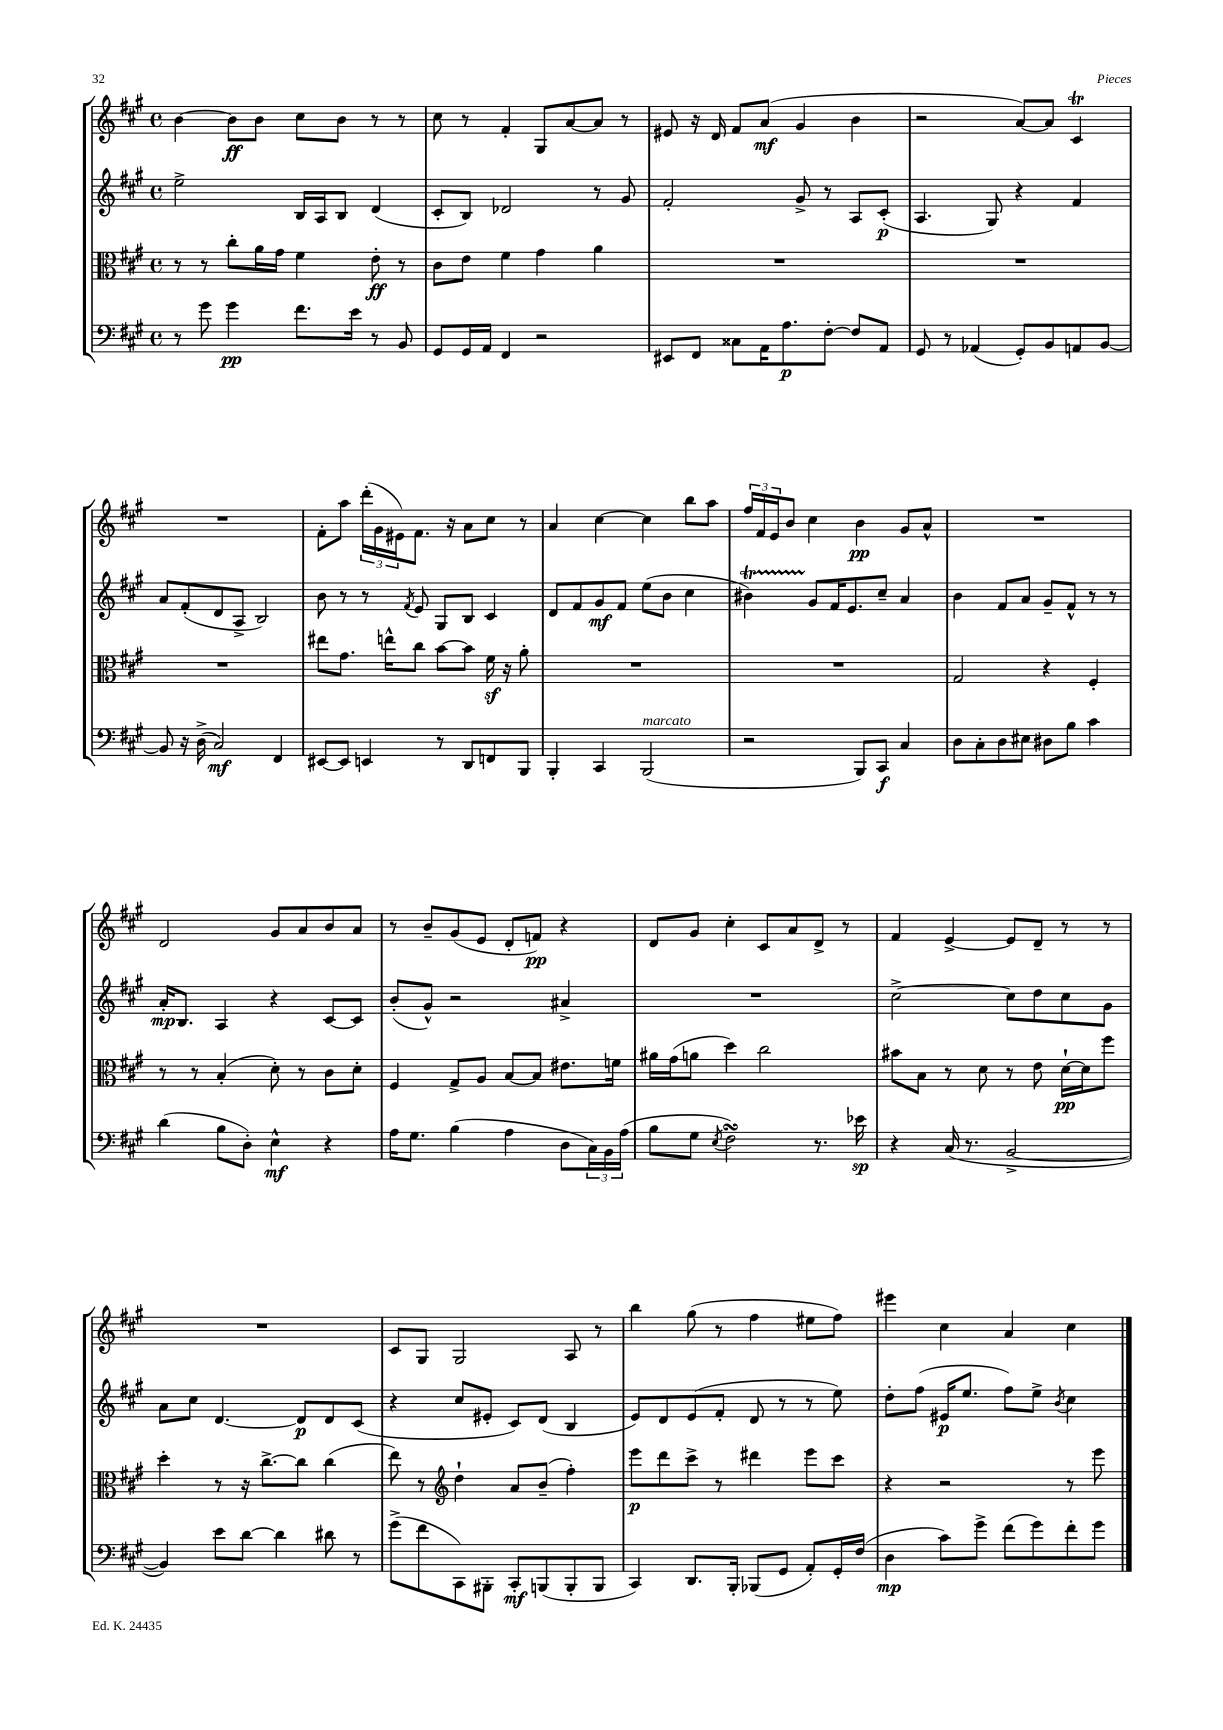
<<
\new StaffGroup <<
\new Staff = "s0" {
    \clef treble \key a \major \defaultTimeSignature \time 4/4
    b'4~ b'8\ff b'8 cis''8 b'8 r8 r8 |
    cis''8 r8 fis'4-. gis8 a'8~ a'8 r8 |
    eis'8 r16 d'16 fis'8 a'8\mf( gis'4 b'4 |
    r2 a'8~) a'8 cis'4\trill |
    R1 |
    fis'8-. a''8 \tuplet 3/2 { d'''16-.( gis'16 eis'16) } fis'8. r16 a'8 cis''8 r8 |
    a'4 cis''4~ cis''4 b''8 a''8 |
    \tuplet 3/2 { fis''16 fis'16 e'16 } b'8 cis''4 b'4\pp gis'8 a'8-^ |
    R1 |
    d'2 gis'8 a'8 b'8 a'8 |
    r8 b'8-- gis'8( e'8 d'8-. f'8\pp) r4 |
    d'8 gis'8 cis''4-. cis'8 a'8 d'8-> r8 |
    fis'4 e'4~-> e'8 d'8-- r8 r8 |
    R1 |
    cis'8 gis8 gis2 a8 r8 |
    b''4 gis''8( r8 fis''4 eis''8 fis''8) |
    eis'''4 cis''4 a'4 cis''4 \bar "|." |
}
\new Staff = "s1" {
    \clef treble \key a \major \defaultTimeSignature \time 4/4
    e''2-> b16 a16 b8 d'4( |
    cis'8-. b8) des'2 r8 gis'8 |
    fis'2-. gis'8-> r8 a8 cis'8-.\p( |
    a4. gis8) r4 fis'4 |
    a'8 fis'8-.( d'8 a8-> b2) |
    b'8 r8 r8 \acciaccatura { fis'8 } e'8 gis8 b8 cis'4 |
    d'8 fis'8 gis'8\mf fis'8 e''8( b'8 cis''4 |
    bis'4\startTrillSpan) gis'8\stopTrillSpan fis'16 e'8. cis''8-- a'4 |
    b'4 fis'8 a'8 gis'8-- fis'8-^ r8 r8 |
    a'16-.\mp b8. a4 r4 cis'8~ cis'8 |
    b'8-.( gis'8-^) r2 ais'4-> |
    R1 |
    cis''2~-> cis''8 d''8 cis''8 gis'8 |
    a'8 cis''8 d'4.~ d'8\p d'8 cis'8( |
    r4 cis''8 eis'8-. cis'8) d'8( b4 |
    e'8) d'8 e'8( fis'8-. d'8 r8 r8 e''8) |
    d''8-. fis''8( eis'16\p e''8. fis''8) e''8-> \acciaccatura { b'8 } cis''4 \bar "|." |
}
\new Staff = "s2" {
    \clef alto \key a \major \defaultTimeSignature \time 4/4
    r8 r8 cis''8-. a'16 gis'16 fis'4 e'8-.\ff r8 |
    cis'8 e'8 fis'4 gis'4 a'4 |
    R1 |
    R1 |
    R1 |
    eis''8 gis'8. e''16-^ cis''8 b'8~ b'8 fis'16\sf r16 a'8-. |
    R1 |
    R1 |
    gis2 r4 fis4-. |
    r8 r8 b4-.( d'8-.) r8 cis'8 d'8-. |
    fis4 gis8-> a8 b8~ b8 eis'8. f'16 |
    ais'16 gis'16( a'8 d''4) cis''2 |
    bis'8 b8 r8 d'8 r8 e'8 d'16~-!\pp d'16 fis''8 |
    d''4-. r8 r16 cis''8.~-> cis''8 cis''4( |
    e''8) r8 \clef treble d''4-! a'8 b'8--( fis''4-.) |
    e'''8\p d'''8 cis'''8-> r8 dis'''4 e'''8 cis'''8 |
    r4 r2 r8 e'''8 \bar "|." |
}
\new Staff = "s3" {
    \clef bass \key a \major \defaultTimeSignature \time 4/4
    r8 gis'8 gis'4\pp fis'8. e'16 r8 b,8 |
    gis,8 gis,16 a,16 fis,4 r2 |
    eis,8 fis,8 cisis8 a,16 a8.\p fis8~-. fis8 a,8 |
    gis,8 r8 aes,4( gis,8-.) b,8 a,8 b,8~ |
    b,8 r16 d16->( cis2\mf) fis,4 |
    eis,8~ eis,8 e,4 r8 d,8 f,8 b,,8 |
    b,,4-. cis,4 b,,2^\markup { \italic "marcato" }( |
    r2 b,,8) cis,8\f cis4 |
    d8 cis8-. d8 eis8 dis8 b8 cis'4 |
    d'4( b8 d8-.) e4-^\mf r4 |
    a16 gis8. b4( a4 d8 \tuplet 3/2 { cis16) b,16 a16( } |
    b8 gis8 \acciaccatura { e8 } fis2\turn) r8. ees'16\sp |
    r4 cis16( r8. b,2~-> |
    b,4) e'8 d'8~ d'4 dis'8 r8 |
    gis'8->( fis'8 cis,8) bis,,8-. cis,8-.\mf b,,8( b,,8-. b,,8 |
    cis,4) d,8. b,,16-. bes,,8( gis,8 a,8-.) gis,16-. fis16( |
    d4\mp cis'8) gis'8-> fis'8( gis'8) fis'8-. gis'8 \bar "|." |
}
>>
>>
\layout { \context { \Score \remove "Bar_number_engraver" } }
